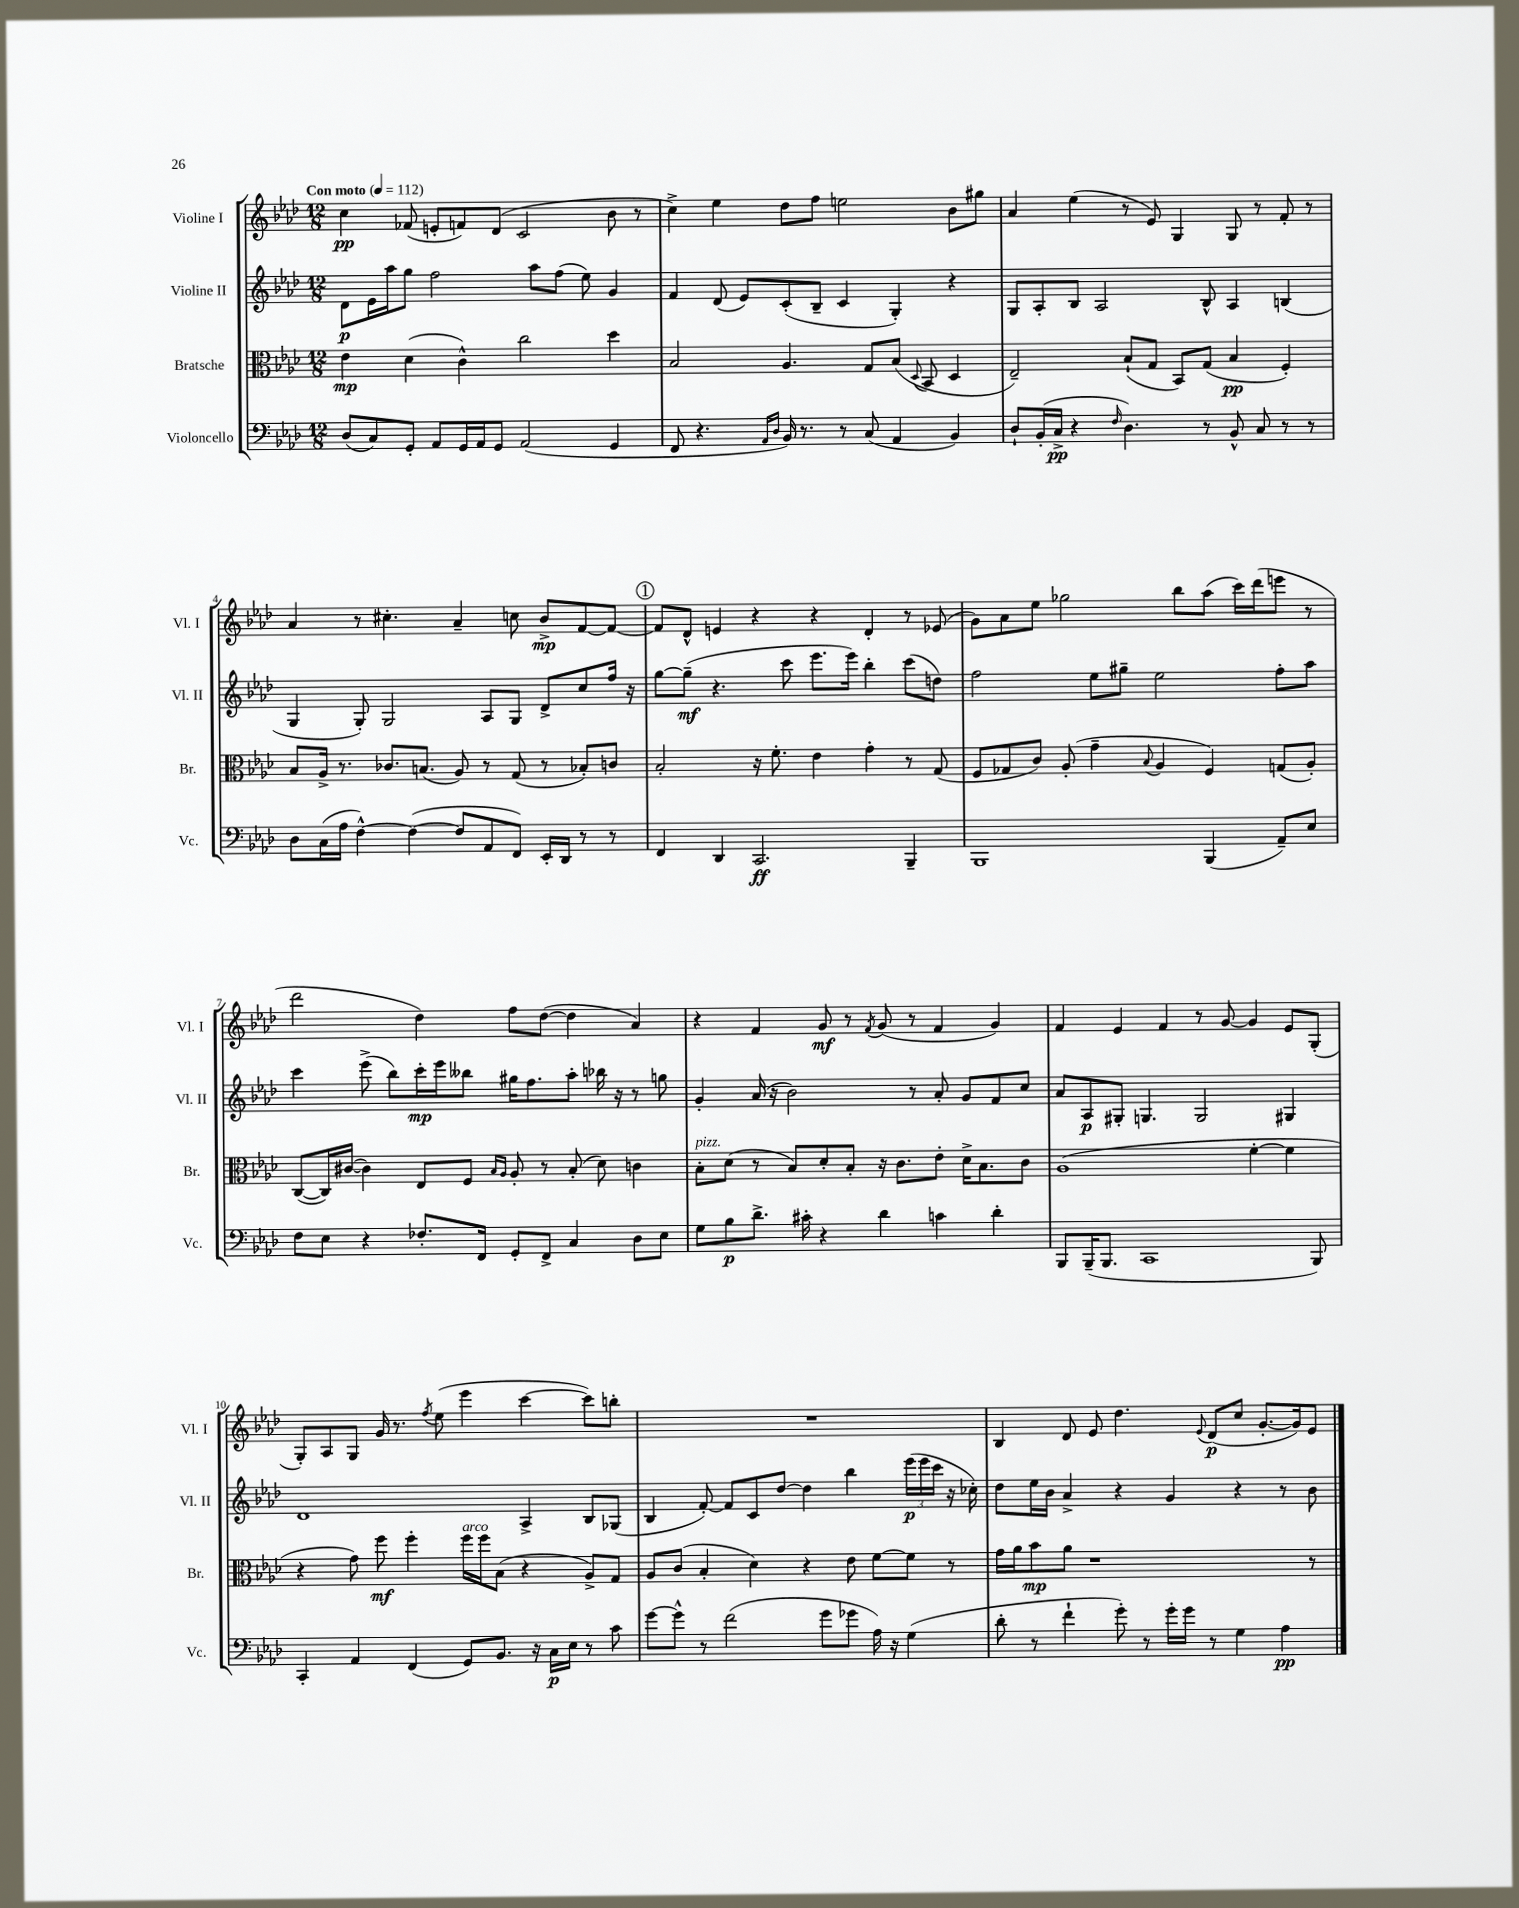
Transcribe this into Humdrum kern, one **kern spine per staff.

**kern	**dynam	**kern	**dynam	**kern	**dynam	**kern	**dynam
*part4	*part4	*part3	*part3	*part2	*part2	*part1	*part1
*staff4	*staff4	*staff3	*staff3	*staff2	*staff2	*staff1	*staff1
*I"Violoncello	*	*I"Bratsche	*	*I"Violine II	*	*I"Violine I	*
*I'Vc.	*	*I'Br.	*	*I'Vl. II	*	*I'Vl. I	*
*clefF4	*	*clefC3	*	*clefG2	*	*clefG2	*
*k[b-e-a-d-]	*	*k[b-e-a-d-]	*	*k[b-e-a-d-]	*	*k[b-e-a-d-]	*
*M12/8	*	*M12/8	*	*M12/8	*	*M12/8	*
*MM112	*	*MM112	*	*MM112	*	*MM112	*
=1	=1	=1	=1	=1	=1	=1	=1
!	!	!	!	!	!	!LO:TX:a:B:t=Con moto	!
(8D-/L	.	4e-\	mp	8d-\L	p	4cc\	pp
8C/)	.	.	.	16e-\L	.	.	.
.	.	.	.	16aa-\J	.	.	.
8GG'/J	.	(4d-\	.	8gg\J	.	(8f-X/	.
8AA-/L	.	.	.	2ff\	.	8en'/L	.
16GG/L	.	4c^^\)	.	.	.	8fn/)	.
16AA-/J	.	.	.	.	.	.	.
8GG/J	.	.	.	.	.	(8d-/J	.
(2AA-/	.	2cc\	.	.	.	2c/	.
.	.	.	.	8aa-\L	.	.	.
.	.	.	.	(8ff\J	.	.	.
.	.	.	.	8ee-\)	.	.	.
4GG/	.	4dd-\	.	4g/	.	8b-\	.
.	.	.	.	.	.	8r	.
=2	=2	=2	=2	=2	=2	=2	=2
8FF/	.	2B-/	.	4f/	.	4cc^\)	.
4.r	.	.	.	.	.	.	.
.	.	.	.	(8d-/	.	4ee-\	.
.	.	.	.	8e-/L)	.	.	.
16qqAA-/LL	.	.	.	.	.	.	.
16qqD-/JJ	.	.	.	.	.	.	.
16BB-/)	.	4.A-/	.	(8c'/	.	8dd-\L	.
8.r	.	.	.	.	.	.	.
.	.	.	.	8B-~/J	.	8ff\J	.
8r	.	.	.	4c/	.	2een\	.
(8C/	.	8G/L	.	.	.	.	.
4AA-/	.	(8B-/J	.	4G'/)	.	.	.
.	.	8qqD-/	.	.	.	.	.
.	.	8BB-/	.	.	.	.	.
4BB-/)	.	4D-/	.	4r	.	8b-\L	.
.	.	.	.	.	.	8gg#X\J	.
=3	=3	=3	=3	=3	=3	=3	=3
8D-`/L	.	2E-~/)	.	8G/L	.	4a-/	.
(16BB-'/L	.	.	.	8A-'/	.	.	.
16C^/JJ	pp	.	.	.	.	.	.
4r	.	.	.	8B-/J	.	(4ee-\	.
.	.	.	.	2A-/	.	.	.
16qqF/	.	.	.	.	.	.	.
4.D-\)	.	(8B-`/L	.	.	.	8r	.
.	.	8G/J	.	.	.	8e-/)	.
.	.	8BB-/L)	.	.	.	4G/	.
8r	.	(8G/J	.	8B-^^/	.	.	.
8BB-^^/	.	4B-/	pp	4A-/	.	8G/	.
8C/	.	.	.	.	.	8r	.
8r	.	4F'/)	.	(4Bn/	.	8f'/	.
8r	.	.	.	.	.	8r	.
!!LO:LB:g=z
=4	=4	=4	=4	=4	=4	=4	=4
8D-\L	.	8B-/L	.	4G/	.	4a-/	.
(16C\L	.	16A-^/Jk	.	.	.	.	.
16A-\JJ	.	8.r	.	.	.	.	.
[4F^^\)	.	.	.	8G'/)	.	8r	.
.	.	8.c-X/L	.	2G/	.	4.cc#X'\	.
(4F\_	.	.	.	.	.	.	.
.	.	(8.Bn/J	.	.	.	.	.
8F/L]	.	8A-/)	.	.	.	4a-~/	.
8AA-/	.	8r	.	8A-/L	.	.	.
8FF/J)	.	(8G/	.	8G/J	.	8ccn\	.
16EE-'/LL	.	8r	.	8d-^/L	.	8b-^/L	mp
16DD-/JJ	.	.	.	.	.	.	.
8r	.	8B-X'/L)	.	8cc/	.	[8f/	.
8r	.	8cn/J	.	16ff/Jk	.	8f/J_	.
.	.	.	.	16r	.	.	.
!!LO:REH:place=s1:t=1
=5	=5	=5	=5	=5	=5	=5	=5
4FF/	.	2B-'/	.	[8gg\L	.	8f/L]	.
.	.	.	.	(8gg~\J]	mf	8d-^^/J	.
4DD-/	.	.	.	4.r	.	4en/	.
2.CC/	ff	16r	.	.	.	4r	.
.	.	8.f'\	.	.	.	.	.
.	.	.	.	8ccc\	.	.	.
.	.	4e-\	.	8.eee-\L	.	4r	.
.	.	.	.	16eee-\Jk)	.	.	.
.	.	4g'\	.	4bb-'\	.	4d-'/	.
4BBB-~/	.	8r	.	(8ccc\L	.	8r	.
.	.	(8G/	.	8ddn\J)	.	(8e-X/	.
=6	=6	=6	=6	=6	=6	=6	=6
1BBB-	.	8F/L	.	2ff\	.	8g\L)	.
.	.	8G-X/	.	.	.	8a-\	.
.	.	8c/J)	.	.	.	8ee-\J	.
.	.	(8A-'/	.	.	.	2gg-X\	.
.	.	4g~\	.	8ee-\L	.	.	.
.	.	.	.	8gg#X~\J	.	.	.
.	.	8qqB-/	.	.	.	.	.
.	.	4A-/	.	2ee-\	.	.	.
.	.	.	.	.	.	8bb-\L	.
(4BBB-/	.	4F/)	.	.	.	(8aa-\J	.
.	.	.	.	.	.	16ccc\LL)	.
.	.	.	.	.	.	(16ddd-\J	.
8AA-~/L)	.	(8Gn/L	.	8ff'\L	.	8eeen\J	.
8E-/J	.	8A-'/J)	.	8aa-\J	.	8r	.
!!LO:LB:g=z
=7	=7	=7	=7	=7	=7	=7	=7
8F\L	.	([8C/L	.	4ccc\	.	2ddd-\	.
8E-\J	.	16C/L])	.	.	.	.	.
.	.	([16c#X/JJ	.	.	.	.	.
4r	.	4c#\])	.	(8eee-^\	.	.	.
.	.	.	.	8bb-\L)	.	.	.
8.F-X'/L	.	8E-/L	.	16ccc'\L	mp	4dd-\)	.
.	.	.	.	16eee-\J	.	.	.
.	.	8F/J	.	8bb--X\J	.	.	.
16FF/Jk	.	.	.	.	.	.	.
.	.	16qqB-/LL	.	.	.	.	.
.	.	16qqA-/JJ	.	.	.	.	.
8GG'/L	.	8A-'/	.	16gg#X\KL	.	8ff\L	.
.	.	.	.	8.ff\	.	.	.
8FF^/J	.	8r	.	.	.	([8dd-\J	.
4C/	.	(8B-'/	.	8aa-'\J	.	4dd-\]	.
.	.	8d-\)	.	16bb-X\	.	.	.
.	.	.	.	16r	.	.	.
8D-\L	.	4cn\	.	8r	.	4a-/)	.
8E-\J	.	.	.	8ggn\	.	.	.
=8	=8	=8	=8	=8	=8	=8	=8
!	!	!LO:TX:a:i:t=pizz.	!	!	!	!	!
8G\L	.	8B-'\L	.	4g'/	.	4r	.
8B-\	p	(8d-\J	.	.	.	.	.
8.d-^\J	.	8r	.	(16a-/	.	4f/	.
.	.	.	.	16r	.	.	.
.	.	8B-/L)	.	2b-\)	.	.	.
16c#X'\	.	.	.	.	.	.	.
4r	.	8d-'/	.	.	.	8g/	mf
.	.	8B-'/J	.	.	.	8r	.
.	.	.	.	.	.	8qf/	.
4d-\	.	16r	.	.	.	(8g/	.
.	.	8.c\L	.	.	.	.	.
.	.	.	.	8r	.	8r	.
4cn\	.	8e-'\J	.	8a-'/	.	4f/	.
.	.	16d-^\KL	.	8g/L	.	.	.
.	.	8.B-\	.	.	.	.	.
4d-'\	.	.	.	8f/	.	4g/)	.
.	.	8c\J	.	8cc/J	.	.	.
=9	=9	=9	=9	=9	=9	=9	=9
8BBB-/L	.	(1A-	.	8a-/L	.	4f/	.
(16BBB-~/K	.	.	.	8A-/	p	.	.
8.BBB-/J	.	.	.	.	.	.	.
.	.	.	.	8G#X'/J	.	4e-/	.
1CC	.	.	.	4.Gn/	.	.	.
.	.	.	.	.	.	4f/	.
.	.	.	.	2G/	.	8r	.
.	.	.	.	.	.	[8g/	.
.	.	[4f'\	.	.	.	4g/]	.
.	.	4f\]	.	4G#X/	.	8e-/L	.
8BBB-/)	.	.	.	.	.	(8G'/J	.
!!LO:LB:g=z
=10	=10	=10	=10	=10	=10	=10	=10
4CC'/	.	4r	.	1d-	.	8G'/L)	.
.	.	.	.	.	.	8A-/	.
4AA-/	.	8g\)	.	.	.	8G/J	.
.	.	8ff\	mf	.	.	16g/	.
.	.	.	.	.	.	8.r	.
(4FF/	.	4ff'\	.	.	.	.	.
.	.	.	.	.	.	8qff/	.
.	.	.	.	.	.	(8ee-\	.
!	!	!LO:TX:a:i:t=arco	!	!	!	!	!
8GG/L)	.	16ff\LL	.	.	.	4eee-\	.
.	.	16ff\J	.	.	.	.	.
8.BB-/J	.	(8B-\J	.	.	.	.	.
.	.	4r	.	4A-^/	.	[4ccc\	.
16r	.	.	.	.	.	.	.
16C\LL	p	.	.	.	.	.	.
16E-\JJ	.	.	.	.	.	.	.
8r	.	8A-^/L)	.	8B-/L	.	8ccc\L])	.
8c\	.	8G/J	.	(8G-X/J	.	8bbn'\J	.
=11	=11	=11	=11	=11	=11	=11	=11
[8g\L	.	8A-/L	.	4B-/	.	1.r	.
8g^^\J]	.	(8c/J	.	.	.	.	.
8r	.	4B-'/	.	[8f'/)	.	.	.
(2f\	.	.	.	8f/L]	.	.	.
.	.	4d-\)	.	8c/	.	.	.
.	.	.	.	[8dd-/J	.	.	.
.	.	4r	.	4dd-\]	.	.	.
8g\L	.	.	.	.	.	.	.
8g-X\J	.	8e-\	.	4bb-\	.	.	.
16A-\)	.	[8f\L	.	.	.	.	.
16r	.	.	.	.	.	.	.
(4G\	.	8f\J]	.	(24eee-\LL	p	.	.
.	.	.	.	24eee-\	.	.	.
.	.	.	.	24ccc\JJ	.	.	.
.	.	8r	.	16r	.	.	.
.	.	.	.	16cc-X'\)	.	.	.
=12	=12	=12	=12	=12	=12	=12	=12
8d-'\	.	16g\LL	.	8dd-\L	.	4B-/	.
.	.	16a-\J	.	.	.	.	.
8r	.	8b-\	mp	16ee-\L	.	.	.
.	.	.	.	16b-\JJ	.	.	.
4f`\	.	8a-\J	.	4a-^/	.	8d-/	.
.	.	1r	.	.	.	8e-/	.
8g'\)	.	.	.	4r	.	4.dd-\	.
8r	.	.	.	.	.	.	.
16g'\LL	.	.	.	4g/	.	.	.
16g\JJ	.	.	.	.	.	.	.
.	.	.	.	.	.	8qqe-/	.
8r	.	.	.	.	.	(8d-/L	p
4G\	.	.	.	4r	.	8cc/J	.
.	.	.	.	.	.	[8.g'/L	.
4A-\	pp	.	.	8r	.	.	.
.	.	.	.	.	.	16g/k])	.
.	.	8r	.	8b-\	.	8e-/J	.
==	==	==	==	==	==	==	==
*-	*-	*-	*-	*-	*-	*-	*-
